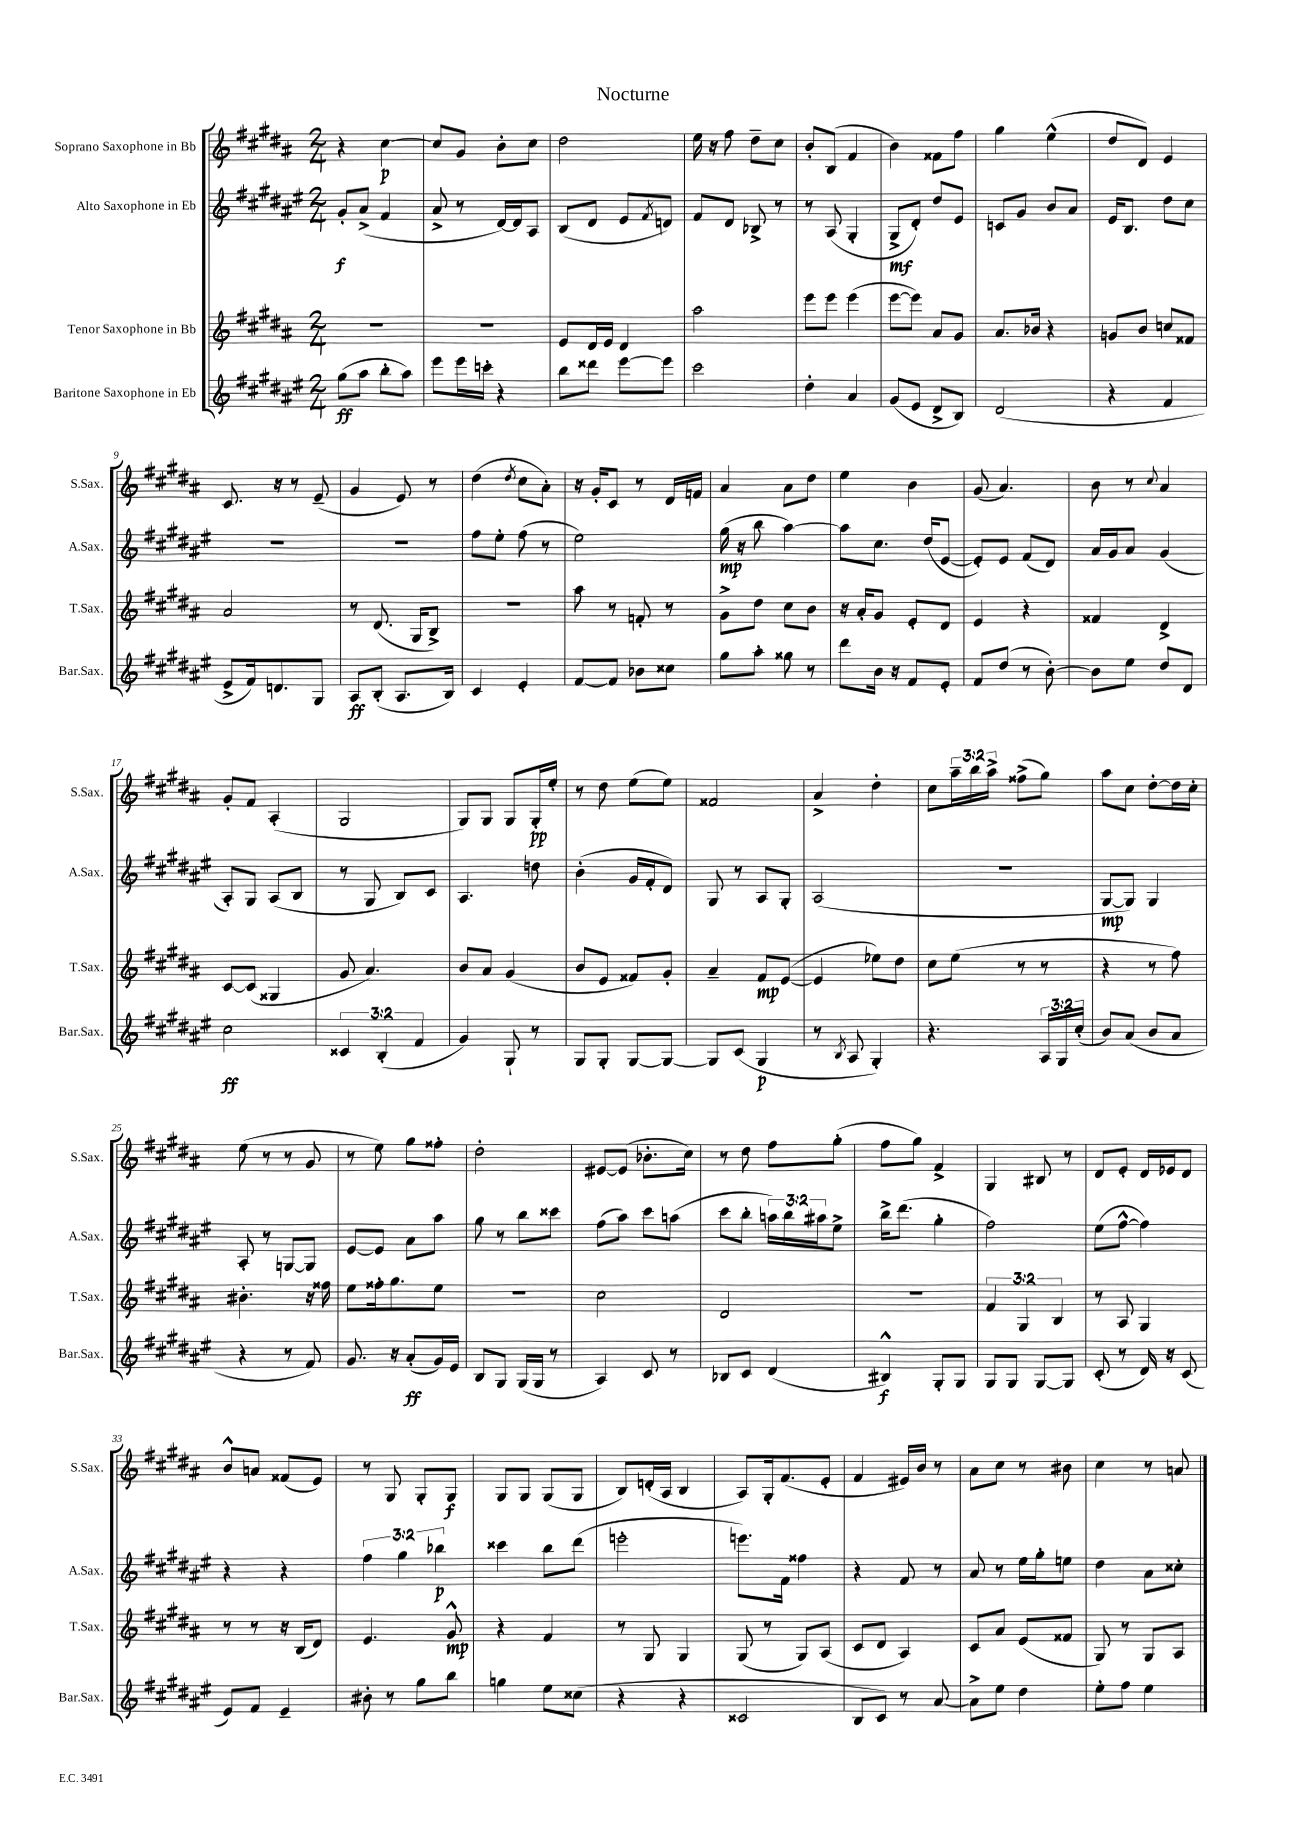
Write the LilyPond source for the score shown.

\header { title = "Nocturne" }
<<
\new StaffGroup <<
\new Staff = "s0" \with { instrumentName = "Soprano Saxophone in Bb" shortInstrumentName = "S.Sax." } {
    \clef treble \key b \major \numericTimeSignature \time 2/4 \override Staff.TupletNumber.text = #tuplet-number::calc-fraction-text
    r4 cis''4~\p |
    cis''8 gis'8 b'8-. cis''8 |
    dis''2 |
    e''16 r16 fis''8 dis''8-- cis''8 |
    b'8-. b8( fis'4 |
    b'4) fisis'8 fis''8 |
    gis''4 e''4-^( |
    dis''8 dis'8) e'4 |
    cis'8. r16 r8 e'8--( |
    gis'4 e'8) r8 |
    dis''4( \acciaccatura { dis''8 } cis''8 ais'8-.) |
    r16 gis'16-. cis'8 r8 dis'16 f'16 |
    ais'4 ais'8 dis''8 |
    e''4 b'4 |
    gis'8( ais'4.) |
    b'8 r8 \appoggiatura { cis''8 } ais'4 |
    gis'8-. fis'8 ais4-.( |
    gis2 |
    gis8) gis8 gis8 gis16-.\pp e''16-. |
    r8 dis''8 e''8( e''8) |
    fisis'2 |
    ais'4-> dis''4-. |
    cis''8 \tuplet 3/2 { ais''16-- b''16 ais''16-> } fisis''8->( gis''8) |
    ais''8 cis''8 dis''8~-. dis''16 cis''16-. |
    e''8( r8 r8 gis'8 |
    r8 e''8) gis''8 fisis''8-. |
    dis''2-. |
    eis'8~ eis'8( bes'8.-. cis''16) |
    r8 dis''8 fis''8 gis''8-.( |
    fis''8 gis''8) fis'4-> |
    gis4 bis8 r8 |
    dis'8 e'8-. dis'16 ees'16 dis'8 |
    b'8-^ a'8 fisis'8( e'8) |
    r8 gis8 gis8-. gis8\f |
    gis8 gis8 gis8( gis8 |
    b8) d'16-.( ais16 b4 |
    ais8) gis16-. fis'8.( e'8-. |
    fis'4 eis'16) b'16 r8 |
    ais'8 cis''8 r8 bis'8 |
    cis''4 r8 a'8 \bar "|." |
}
\new Staff = "s1" \with { instrumentName = "Alto Saxophone in Eb" shortInstrumentName = "A.Sax." } {
    \clef treble \key fis \major \numericTimeSignature \time 2/4 \override Staff.TupletNumber.text = #tuplet-number::calc-fraction-text
    gis'8-.\f ais'8->( fis'4 |
    ais'8-> r8 dis'16~) dis'16 ais8 |
    b8( dis'8 eis'8 \acciaccatura { fis'8 } d'8) |
    fis'8 dis'8 bes8-> r8 |
    r8 ais8( gis4-. |
    gis8->\mf dis'8-.) dis''8 eis'8 |
    c'8 gis'8 b'8 ais'8 |
    eis'16 b8. dis''8 cis''8 |
    r2 |
    r2 |
    fis''8 eis''8-. fis''8( r8 |
    eis''2) |
    gis''16\mp( r16 b''8 ais''4~) |
    ais''8 cis''8. dis''16( eis'8~ |
    eis'8-.) eis'8 fis'8( dis'8) |
    ais'16 gis'16 ais'8 gis'4( |
    ais8-.) gis8 ais8( b8 |
    r8 gis8 b8) cis'8 |
    ais4. d''8 |
    b'4-.( gis'16 fis'16-. dis'8) |
    gis8 r8 ais8 gis8-. |
    ais2( |
    r2 |
    gis8~\mp gis8) gis4 |
    ais8-. r8 g8~ g8 |
    eis'8~ eis'8 ais'8 ais''8 |
    gis''8 r8 b''8 cisis'''8 |
    fis''8( ais''8) cis'''8 a''8( |
    cis'''8 b''8-. \tuplet 3/2 { a''16) b''16 ais''16 } eis''8-> |
    b''16-> dis'''8.( gis''4-. |
    fis''2) |
    eis''8( fis''8~-^ fis''4) |
    r4 r4 |
    \tuplet 3/2 { fis''4 gis''4 bes''4\p } |
    cisis'''4 b''8 dis'''8( |
    e'''2-. |
    e'''8.) fis'16 fisis''4 |
    r4 fis'8 r8 |
    ais'8 r8 eis''16 gis''16-. e''8 |
    dis''4 ais'8 cisis''8-. \bar "|." |
}
\new Staff = "s2" \with { instrumentName = "Tenor Saxophone in Bb" shortInstrumentName = "T.Sax." } {
    \clef treble \key b \major \numericTimeSignature \time 2/4 \override Staff.TupletNumber.text = #tuplet-number::calc-fraction-text
    R2 |
    R2 |
    e'8 dis'16 e'16 dis'4 |
    ais''2 |
    e'''8 e'''8 e'''4( |
    e'''8~ e'''8) ais'8 gis'8 |
    ais'8. bes'16 r4 |
    g'8 b'8 c''8 fisis'8 |
    ais'2 |
    r8 dis'8.( gis16 b8->) |
    r2 |
    ais''8 r8 f'8-. r8 |
    gis'8-> dis''8 cis''8 b'8 |
    r16 ais'16-. gis'8 e'8-. dis'8 |
    e'4 r4 |
    fisis'4 dis'4-> |
    cis'8~ cis'8( gisis4 |
    gis'8 ais'4.) |
    b'8 ais'8 gis'4( |
    b'8 e'8 fisis'8) gis'8-. |
    ais'4-- fis'8\mp e'8~( |
    e'4 ees''8) dis''8 |
    cis''8 e''8( r8 r8 |
    r4 r8 fis''8) |
    bis'4.-. r16 fisis''16 |
    e''8 fisis''16-. gis''8. e''8 |
    R2 |
    cis''2 |
    dis'2 |
    R2 |
    \tuplet 3/2 { fis'4 gis4 b4 } |
    r8 ais8 gis4 |
    r8 r8 r16 b16( dis'8) |
    e'4. gis'8-^\mp |
    r4 fis'4 |
    r8 gis8 gis4 |
    gis8( r8 gis8) ais8( |
    cis'8 dis'8 ais4) |
    cis'8 ais'8 e'8( fisis'8 |
    gis8) r8 gis8 ais8 \bar "|." |
}
\new Staff = "s3" \with { instrumentName = "Baritone Saxophone in Eb" shortInstrumentName = "Bar.Sax." } {
    \clef treble \key fis \major \numericTimeSignature \time 2/4 \override Staff.TupletNumber.text = #tuplet-number::calc-fraction-text
    gis''8\ff( ais''8 b''8-. ais''8) |
    eis'''8 eis'''16 c'''16-. r4 |
    b''8 disis'''8 eis'''8~ eis'''8 |
    cis'''2 |
    dis''4-. ais'4 |
    gis'8( eis'8 dis'8-> b8) |
    dis'2( |
    r4 fis'4 |
    eis'8-> fis'16) d'8. gis8 |
    ais8\ff b8-.( ais8. b16) |
    cis'4 eis'4-. |
    fis'8~ fis'8 bes'8 cisis''8 |
    gis''8 ais''8-. gisis''8 r8 |
    dis'''8 b'16 r16 fis'8 eis'8-. |
    fis'8 dis''8( r8 b'8~-.) |
    b'8 eis''8 dis''8 dis'8 |
    cis''2\ff |
    \tuplet 3/2 { cisis'4 b4-.( fis'4 } |
    gis'4) gis8-! r8 |
    gis8 gis8-. gis8~ gis8~ |
    gis8 cis'8( gis4\p |
    r8 \acciaccatura { b8 } ais8 gis4-.) |
    r4. \tuplet 3/2 { ais16 gis16 cis''16-.( } |
    b'8) ais'8( b'8 ais'8 |
    r4 r8 fis'8) |
    gis'8. r16 ais'8-.\ff( gis'16) eis'16 |
    b8 gis8 gis16( gis16 r8 |
    ais4) cis'8 r8 |
    bes8 cis'8 dis'4( |
    bis4-^\f) gis8-. gis8 |
    gis8 gis8 gis8~ gis8 |
    cis'8-.( r8 dis'16) r16 cis'8( |
    eis'8) fis'8 eis'4-- |
    bis'8-. r8 gis''8 b''8 |
    g''4 eis''8 cisis''8( |
    r4 r4 |
    cisis'2 |
    b8 cis'8) r8 ais'8~ |
    ais'8-> eis''8 dis''4 |
    eis''8-. fis''8 eis''4 \bar "|." |
}
>>
>>
